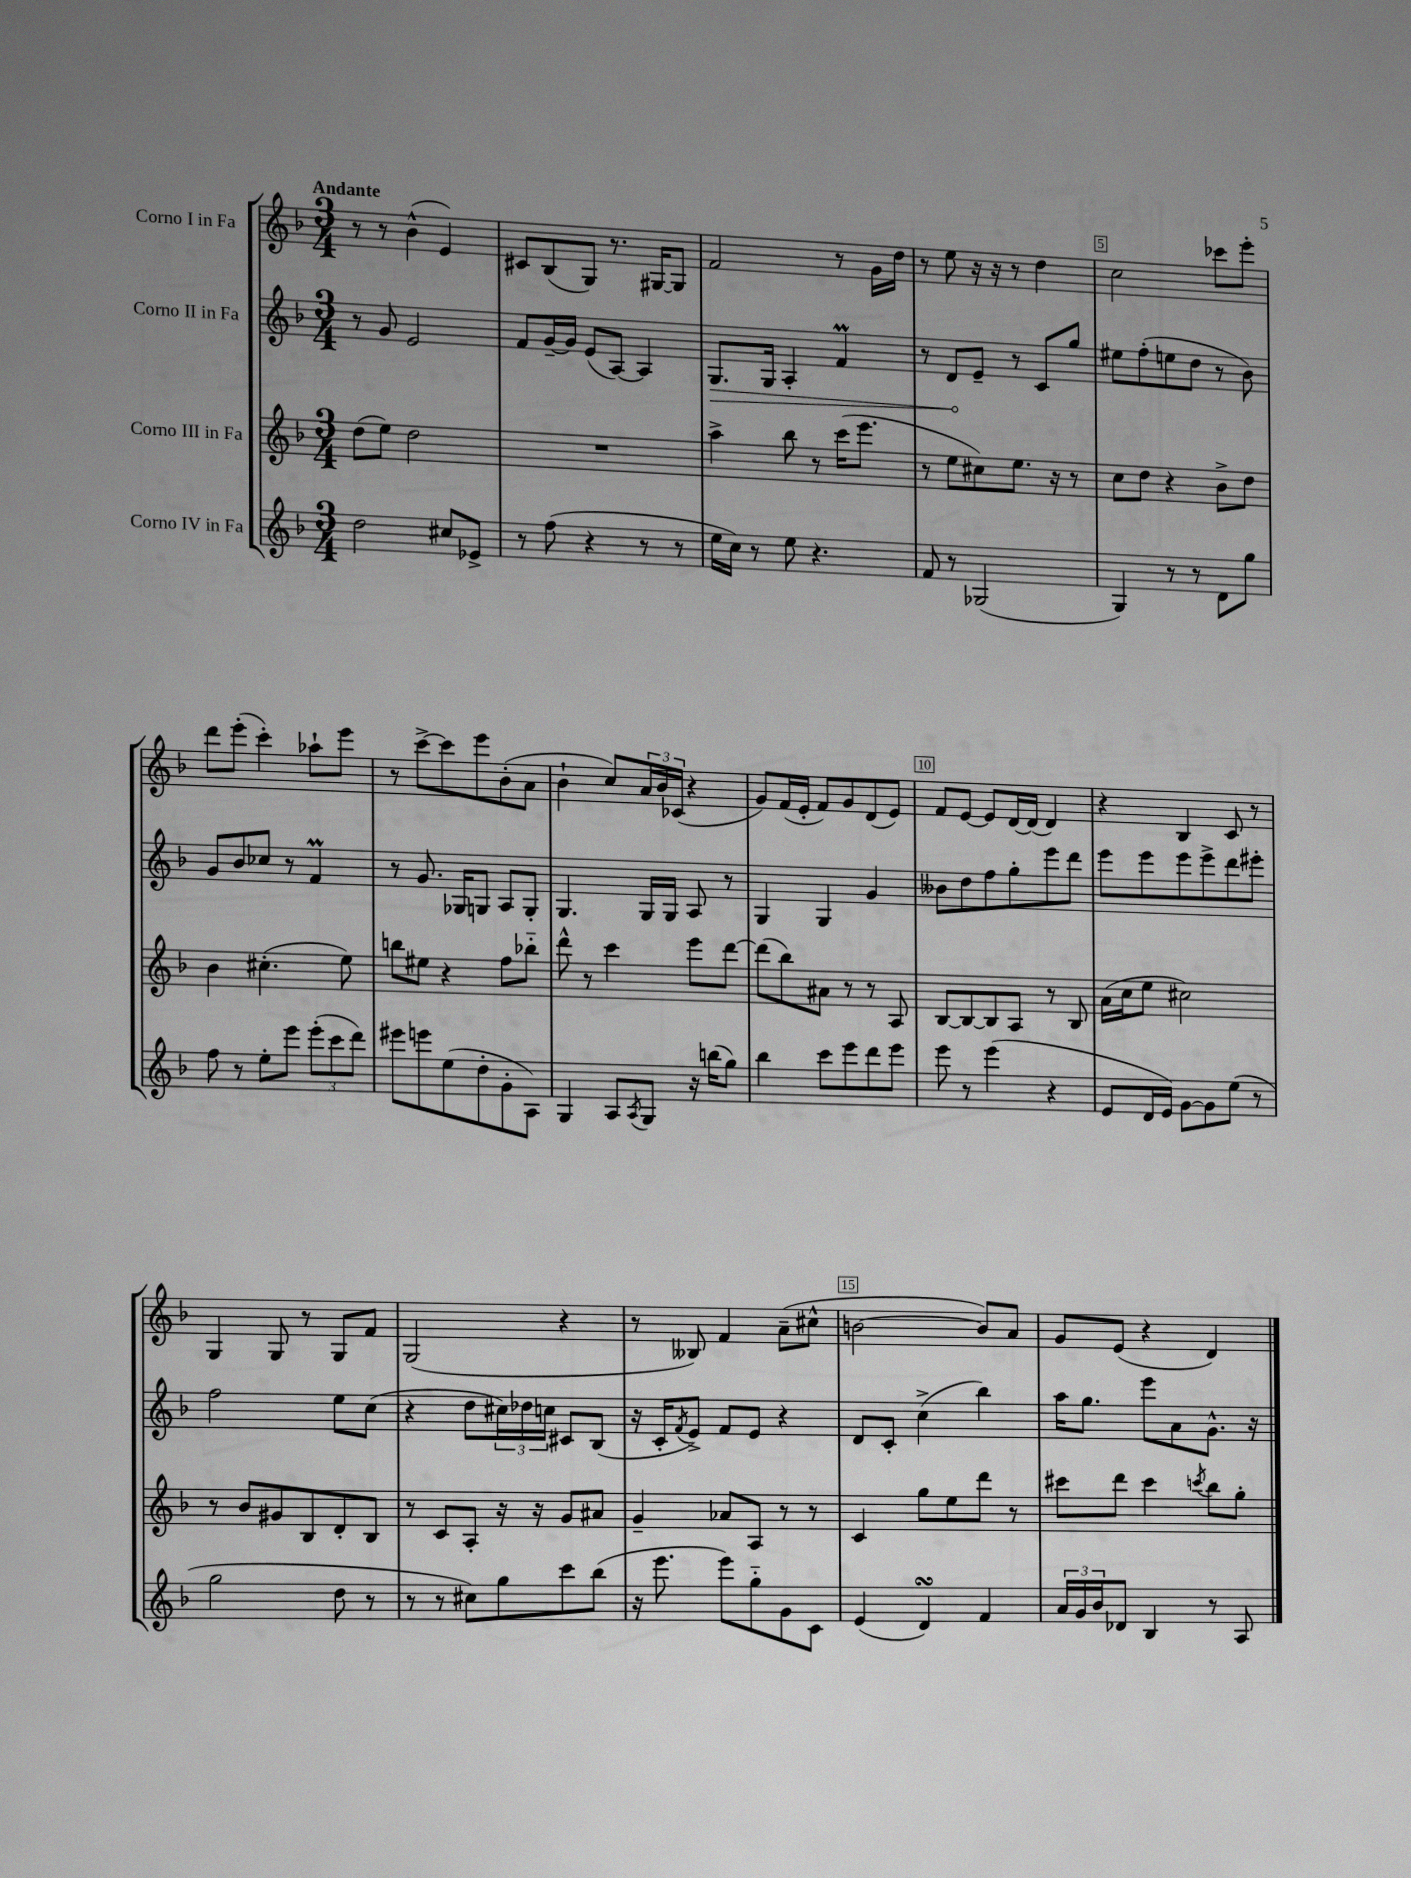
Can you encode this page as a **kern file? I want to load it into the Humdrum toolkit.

**kern	**kern	**kern	**kern
*staff4	*staff3	*staff2	*staff1
*clefG2	*clefG2	*clefG2	*clefG2
*k[b-]	*k[b-]	*k[b-]	*k[b-]
*M3/4	*M3/4	*M3/4	*M3/4
2dd	(8dd	8r	8r
.	8ee)	8g	8r
.	2dd	2e	(4b-^^
8cc#	.	.	4e)
8e-^	.	.	.
=	=	=	=
8r	2.r	8f	8c#
(8ff	.	[16g~	(8B-
.	.	16g]	.
4r	.	(8e	8G)
.	.	[8A)	8.r
8r	.	4A]	.
.	.	.	[16G#
8r	.	.	8G#]
=	=	=	=
16ee	4aa^	8.G	2f
16cc)	.	.	.
8r	.	.	.
.	.	16G	.
8ee	8bb-	4A'	.
4.r	8r	.	.
.	(16ccc	4f	8r
.	8.eee	.	.
.	.	.	16g
.	.	.	16dd
=	=	=	=
8f	8r	8r	8r
8r	8ee	8d	8ee
(2G-	8cc#)	8e~	16r
.	.	.	16r
.	8.ee	8r	8r
.	.	8c	4dd
.	16r	.	.
.	8r	8gg	.
=	=	=	=
4G)	8cc	8ee#	2cc
.	8dd	(8ff'	.
8r	4r	8ee	.
8r	.	8dd	.
8d	8b-^	8r	8ccc-
8gg	8dd	8b-)	8eee'
=	=	=	=
8ff	4b-	8g	8ddd
8r	.	8b-	(8eee'
8ee'	(4.cc#'	8cc-	4ccc')
8eee	.	8r	.
(12eee'	.	4f	8aa-`
12ccc	.	.	.
.	8ee)	.	8eee
12ddd)	.	.	.
=	=	=	=
8eee#	8bb	8r	8r
8eee	8ee#	8.g	[8ccc^
(8ee	4r	.	8ccc]
.	.	16G-	.
8dd'	.	8G	8eee
8g'	8ff	8A	(8b-'
8A)	8bb-'~	8G'	8a
=	=	=	=
4G	8ddd^^	4.G	4b-`
.	8r	.	.
8A	4ccc	.	8cc)
8qA	.	.	.
8G	.	16G	24a
.	.	.	24b-
.	.	16G	.
.	.	.	(24c-
16r	8eee	8A	4r
(16bb	.	.	.
8gg)	[8ddd	8r	.
=	=	=	=
4bb-	(8ddd]	4G	8g)
.	8bb-)	.	(16f
.	.	.	16e'
8ccc	8a#	4G	8f)
8eee	8r	.	8g
8ddd	8r	4g	(8d
8eee	8A	.	8e)
=	=	=	=
8eee	[8B-	8b--	8f
8r	8B-_	8dd	[8e
(4eee	8B-]	8ff	8e]
.	8A	8gg'	[16d
.	.	.	(16d]
4r	8r	8eee	4d)
.	8B-	8ddd	.
=	=	=	=
8e	(16a	8eee	4r
.	16cc	.	.
16d	8ee	8eee	.
16e)	.	.	.
[8g	2cc#)	8eee	4B-
8g]	.	8eee^	.
(8ee	.	8ddd	8c
8r	.	8eee#'	8r
=	=	=	=
2gg	8r	2ff	4G
.	8b-	.	.
.	8g#	.	8G
.	8B-	.	8r
8dd	8d'	8ee	8G
8r	8B-	(8cc	8f
=	=	=	=
8r	8r	4r	(2G
8r	8c	.	.
8cc#)	8A'	8dd	.
8gg	16r	24cc#)	.
.	.	24dd-	.
.	16r	.	.
.	.	24cc	.
8ccc	8g	8c#	4r
(8bb-	8a#	(8B-	.
=	=	=	=
16r	4g~	16r	8r
8.eee	.	16c'	.
.	.	8qf	.
.	.	8e^)	8B--)
8eee)	8a-	8f	4f
8gg'~	8A	8e	.
8g	8r	4r	(8a~
8c	8r	.	8cc#^^
=	=	=	=
(4e	4c	8d	[2b
.	.	8c'	.
4d)	8gg	(4cc^	.
.	8ee	.	.
4f	8ddd	4bb-)	8b])
.	8r	.	8a
=	=	=	=
24a	8ccc#	16aa	8g
24g	.	.	.
.	.	8.gg	.
24b-	.	.	.
8d-	8ddd	.	(8e
4B-	4ccc#	8eee	4r
.	.	8a	.
.	8qccc	.	.
8r	8bb-	8.g^^	4d)
8A	8gg'	.	.
.	.	16r	.
==	==	==	==
*-	*-	*-	*-
